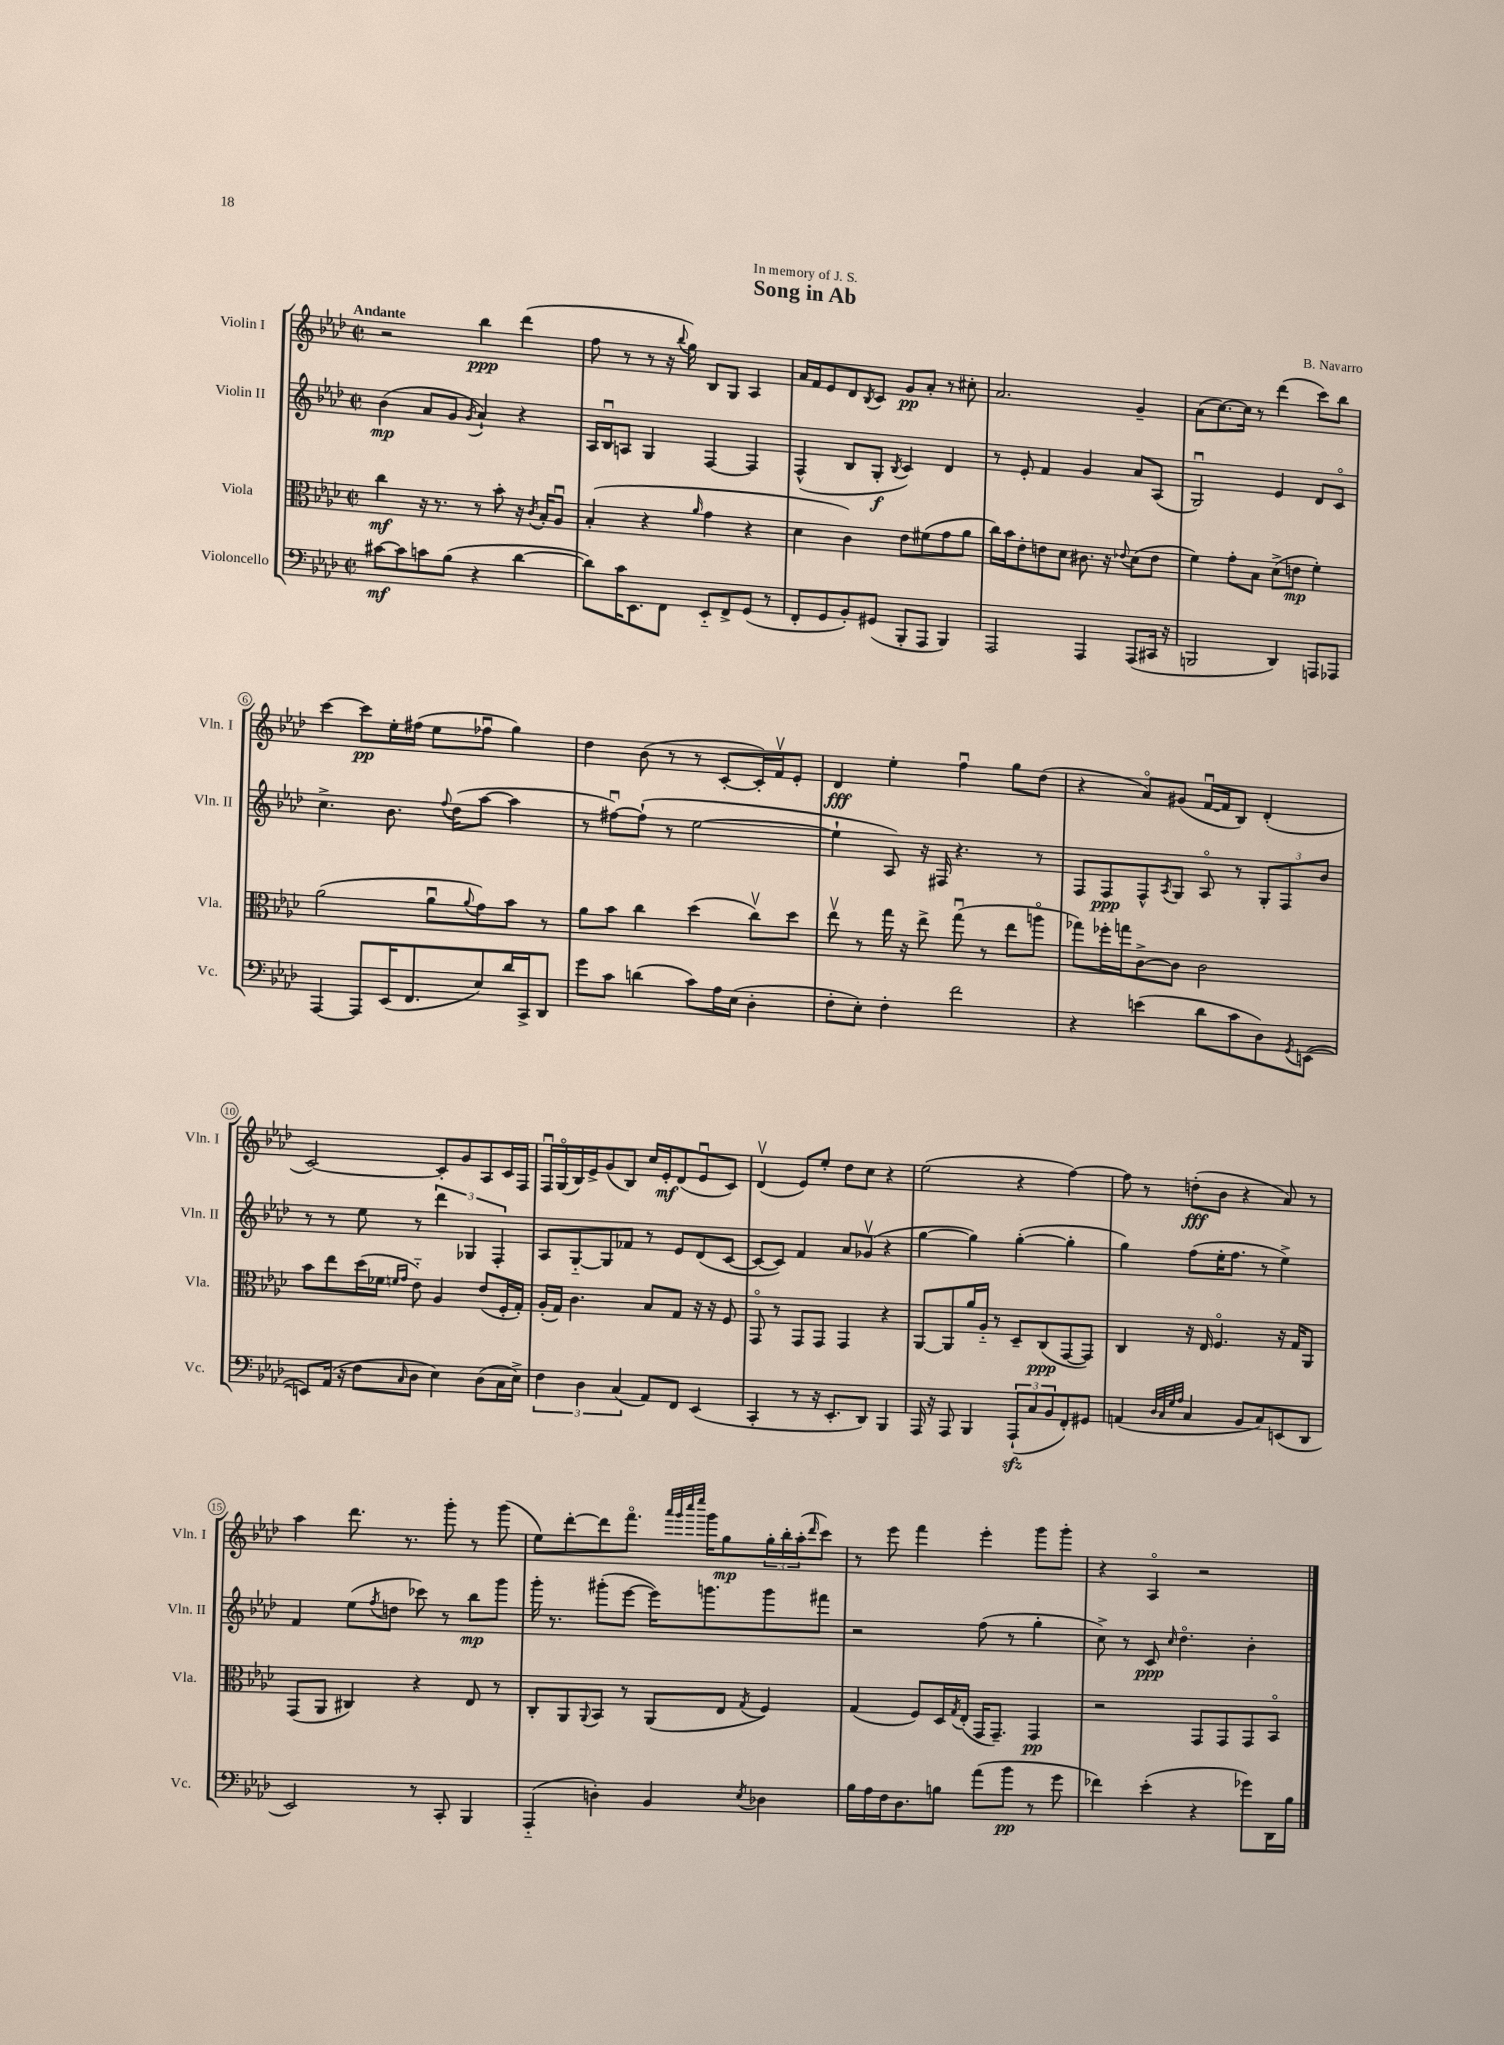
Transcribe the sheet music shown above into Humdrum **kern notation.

**kern	**dynam	**kern	**dynam	**kern	**dynam	**kern	**dynam
*part4	*part4	*part3	*part3	*part2	*part2	*part1	*part1
*staff4	*staff4	*staff3	*staff3	*staff2	*staff2	*staff1	*staff1
*I"Violoncello	*	*I"Viola	*	*I"Violin II	*	*I"Violin I	*
*I'Vc.	*	*I'Vla.	*	*I'Vln. II	*	*I'Vln. I	*
*clefF4	*	*clefC3	*	*clefG2	*	*clefG2	*
*k[b-e-a-d-]	*	*k[b-e-a-d-]	*	*k[b-e-a-d-]	*	*k[b-e-a-d-]	*
*M2/2	*	*M2/2	*	*M2/2	*	*M2/2	*
*met(c|)	*	*met(c|)	*	*met(c|)	*	*met(c|)	*
=1	=1	=1	=1	=1	=1	=1	=1
!	!	!	!	!	!	!LO:TX:a:B:t=Andante	!
[8c#X\L	mf	4cc\	mf	(4b-\	mp	2r	.
8c#\]	.	.	.	.	.	.	.
8cn\	.	16r	.	8a-/L	.	.	.
.	.	8.r	.	.	.	.	.
(8B-\J	.	.	.	8g/J	.	.	.
.	.	.	.	8qg/	.	.	.
4r	.	8r	.	4a-`/)	.	4bb-\	ppp
.	.	8b-'\	.	.	.	.	.
[4d-\	.	16r	.	4r	.	(4ddd-\	.
.	.	8qc/	.	.	.	.	.
.	.	16B-'/KL	.	.	.	.	.
.	.	8A-u/J	.	.	.	.	.
=2	=2	=2	=2	=2	=2	=2	=2
8d-\L])	.	(4B-'/	.	16A-/LL	.	8ff\	.
.	.	.	.	16B-u/J	.	.	.
16c\K	.	.	.	8An/J	.	8r	.
8.EE-\	.	.	.	.	.	.	.
.	.	4r	.	4G/	.	8r	.
8FF\J	.	.	.	.	.	16r	.
.	.	.	.	.	.	8qqbb-/	.
.	.	.	.	.	.	16gg\)	.
.	.	16qqa-/	.	.	.	.	.
8EE-/L	.	4g\	.	[4F/	.	8B-/L	.
8FF^/	.	.	.	.	.	8G/J	.
(8GG/J	.	4r	.	4F/]	.	4A-/	.
8r	.	.	.	.	.	.	.
=3	=3	=3	=3	=3	=3	=3	=3
8FF'/L	.	4d-\	.	(4F^^/	.	16a-/LL	.
.	.	.	.	.	.	16f/J	.
8GG/	.	.	.	.	.	8e-/	.
8BB-'/)	.	4c\)	.	8B-/L	.	8d-/	.
.	.	.	.	.	.	8qB-/	.
(8GG#X/J	.	.	.	8G'/J	f	8c/J	.
.	.	.	.	8qB-/	.	.	.
8BBB-'/L	.	8e-\L	.	4c/)	.	8g/L	pp
8AAA-/J	.	(8f#X\	.	.	.	8a-'/J	.
4BBB-/)	.	8g\	.	4d-/	.	8r	.
.	.	8a-\J	.	.	.	8cc#X'\	.
=4	=4	=4	=4	=4	=4	=4	=4
2AAA-/	.	16cc\LL)	.	8r	.	2.a-/	.
.	.	16b-\J	.	.	.	.	.
.	.	8e-'\	.	8e-'/	.	.	.
.	.	8en\	.	4f/	.	.	.
.	.	8d-\J	.	.	.	.	.
4AAA-/	.	8.c#X\	.	4g/	.	.	.
.	.	16r	.	.	.	.	.
.	.	8qqe-X/	.	.	.	.	.
(8AAA-/L	.	(8d-\L	.	8a-/L	.	4g~/	.
16CC#X/Jk	.	8e-\J	.	(8A-/J	.	.	.
16r	.	.	.	.	.	.	.
=5	=5	=5	=5	=5	=5	=5	=5
2BBBn/	.	4f\)	.	2Gu/)	.	(8a-\L	.
.	.	.	.	.	.	[8.cc\)	.
.	.	8g'\L	.	.	.	.	.
.	.	.	.	.	.	16cc\Jk]	.
.	.	8B-\J	.	.	.	8r	.
4DD-/)	.	(8d-^\L	.	4e-/	.	(4ddd-\	.
.	.	8en\J	mp	.	.	.	.
8AAAn/L	.	4f'\)	.	8d-/L	.	8ccc\L)	.
8AAA-X/J	.	.	.	8c/J	.	8bb-\J	.
!!LO:LB:g=z
=6	=6	=6	=6	=6	=6	=6	=6
[4AAA-/	.	(2a-\	.	4.cc^\	.	[4ccc\	.
8AAA-/L]	.	.	.	.	.	8ccc\L]	pp
(16EE-/K	.	.	.	8.b-\	.	16ee-'\L	.
8.FF/	.	.	.	.	.	(16ff#X\JJ	.
.	.	8a-u\L	.	.	.	8ee-\L	.
.	.	.	.	8qqff/	.	.	.
.	.	.	.	(16dd-\KL	.	.	.
.	.	8qqa-/	.	.	.	.	.
8E-/)	.	8g\)	.	[8aa-\J	.	8ff-Xu\J	.
16d-/L	.	8b-\J	.	4aa-\]	.	4gg\)	.
16CC^/J	.	.	.	.	.	.	.
8DD-/J	.	8r	.	.	.	.	.
=7	=7	=7	=7	=7	=7	=7	=7
8g\L	.	8a-\L	.	8r	.	4dd-\	.
8c\J	.	8b-\J	.	[8ff#Xu\L)	.	.	.
(4dn\	.	4cc\	.	(8ff#`\J]	.	(8b-\	.
.	.	.	.	8r	.	8r	.
8c\L)	.	(4dd-\	.	[2ee-\	.	8r	.
16A-\L	.	.	.	.	.	[8c'/L	.
(16E-\JJ	.	.	.	.	.	.	.
4D-'\	.	8ccv\L)	.	.	.	16c'/L])	.
.	.	.	.	.	.	16fv/J	.
.	.	8dd-\J	.	.	.	8e-'/J	.
=8	=8	=8	=8	=8	=8	=8	=8
8F'\L	.	8ee-v\	.	4ee-`\]	.	4d-/	fff
8E-'\J)	.	8r	.	.	.	.	.
4F'\	.	16gg\	.	8A-/)	.	4ee-'\	.
.	.	16r	.	.	.	.	.
.	.	8ee-^\	.	16r	.	.	.
.	.	.	.	16F#X/	.	.	.
2f\	.	(8ggu\	.	4.r	.	4ffu\	.
.	.	8r	.	.	.	.	.
.	.	8ee-\L	.	.	.	8gg\L	.
.	.	8aan\J	.	8r	.	(8dd-\J	.
=9	=9	=9	=9	=9	=9	=9	=9
4r	.	8gg-X\L)	.	8F/L	.	4r	.
.	.	16ff-X'\L	.	8F/	ppp	.	.
.	.	16ggn\J	.	.	.	.	.
(4en\	.	[8c^\	.	8F^^/	.	8a-/L)	.
.	.	.	.	8qA-/	.	.	.
.	.	8c\J]	.	8G/J	.	(8g#X/J	.
8d-\L	.	2c\	.	8A-/	.	[16fu/LL	.
.	.	.	.	.	.	16f/J]	.
8c\	.	.	.	8r	.	8B-/J)	.
8D-\)	.	.	.	12G'/L	.	(4d-'/	.
.	.	.	.	12F/	.	.	.
8qGG/	.	.	.	.	.	.	.
([8EEn\J	.	.	.	.	.	.	.
.	.	.	.	12b-/J	.	.	.
!!LO:LB:g=z
=10	=10	=10	=10	=10	=10	=10	=10
8EEn/L])	.	8b-\L	.	8r	.	[2c/)	.
(16AA-/Jk	.	8ee-\	.	8r	.	.	.
16r	.	.	.	.	.	.	.
8F\L	.	(16dd-\L	.	8ee-\	.	.	.
.	.	16f-X\JJ	.	.	.	.	.
.	.	16qqfn/LL	.	.	.	.	.
16qqC/	.	16qqg/JJ	.	.	.	.	.
8D-\J	.	8e-\)	.	8r	.	.	.
4E-\)	.	4A-/	.	6ddd-\	.	8c'/L]	.
.	.	.	.	.	.	8g/	.
.	.	.	.	6G-X/	.	.	.
(8D-\L	.	(8e-/L	.	.	.	8A-/	.
.	.	.	.	6F'/	.	.	.
16C\L	.	16F'/L	.	.	.	16c/L	.
16E-^\JJ)	.	16G'/JJ)	.	.	.	16F/JJ	.
=11	=11	=11	=11	=11	=11	=11	=11
6F\	.	(16A-'/LL	.	8A-/L	.	16Fu/LL	.
.	.	16G/JJ)	.	.	.	(16G/	.
.	.	4.c\	.	[8G/	.	16B-/)	.
6D-\	.	.	.	.	.	.	.
.	.	.	.	.	.	16e-^/J	.
.	.	.	.	8G/]	.	(8g/	.
(6C/	.	.	.	.	.	.	.
.	.	.	.	8f-X/J	.	8B-/J)	.
8AA-/L)	.	8B-/L	.	8r	.	16cc/LL	.
.	.	.	.	.	.	16e-'/J	mf
8FF/J	.	8G/J	.	8e-/L	.	(8d-/	.
(4EE-/	.	16r	.	(8d-/	.	8e-u/	.
.	.	16r	.	.	.	.	.
.	.	8F/	.	[8c/J	.	8c/J)	.
=12	=12	=12	=12	=12	=12	=12	=12
4CC'/	.	8GG/	.	8c/L_	.	(4d-v/	.
.	.	8r	.	8c/J])	.	.	.
8r	.	8GG/L	.	4f/	.	8e-/L)	.
16r	.	8GG/J	.	.	.	8ee-'/J	.
8.EE-'/L	.	.	.	.	.	.	.
.	.	4GG/	.	8a-/L	.	8dd-\L	.
8DD-/J)	.	.	.	(8g-Xv/J	.	8cc\J	.
4BBB-/	.	4r	.	4r	.	4r	.
=13	=13	=13	=13	=13	=13	=13	=13
16AAA-/	.	[8AA-/L	.	[4gg\	.	(2ee-\	.
16r	.	.	.	.	.	.	.
8AAA-/	.	8AA-/]	.	.	.	.	.
4BBB-/	.	16a-/L	.	4gg\])	.	.	.
.	.	16A-/JJ	.	.	.	.	.
.	.	8r	.	.	.	.	.
(12AAA-zz`/L	.	8D-~/L	.	([4gg'\	.	4r	.
12C/	.	.	.	.	.	.	.
.	.	(8C/	ppp	.	.	.	.
12BB-/	.	.	.	.	.	.	.
8FF'/)	.	[8GG/	.	4gg'\]	.	[4ff\)	.
8GG#X/J	.	8GG/J])	.	.	.	.	.
=14	=14	=14	=14	=14	=14	=14	=14
(4AAn/	.	4C/	.	4gg\)	.	8ff\]	.
.	.	.	.	.	.	8r	.
32qqD-/LLL	.	.	.	.	.	.	.
32qqC/	.	.	.	.	.	.	.
32qqG/	.	.	.	.	.	.	.
32qqA-/JJJ	.	.	.	.	.	.	.
4C/	.	16r	.	(8ff\L	.	(8ddn'\L	fff
.	.	16E-/	.	.	.	.	.
.	.	4.F/	.	16ee-'\K	.	8b-\J	.
.	.	.	.	8.ff\J	.	.	.
8BB-/L	.	.	.	.	.	4r	.
8C/)	.	.	.	8r	.	.	.
(8EEn/	.	16r	.	4ee-^\)	.	8a-/)	.
.	.	16G/KL	.	.	.	.	.
8DD-/J	.	8AA-/J	.	.	.	8r	.
!!LO:LB:g=z
=15	=15	=15	=15	=15	=15	=15	=15
2EE-/)	.	(8GG/L	.	4f/	.	4aa-\	.
.	.	8AA-/J	.	.	.	.	.
.	.	4C#X/)	.	(8ee-\L	.	8.ddd-\	.
.	.	.	.	8qff/	.	.	.
.	.	.	.	8ddn\J	.	.	.
.	.	.	.	.	.	8.r	.
8r	.	4r	.	8ccc-X\)	.	.	.
8CC'/	.	.	.	8r	.	8ggg'\	.
4BBB-/	.	8E-/	.	8bb-\L	mp	8r	.
.	.	8r	.	8ggg\J	.	(8ggg\	.
=16	=16	=16	=16	=16	=16	=16	=16
(4AAA-/	.	8C'/L	.	16ggg'\	.	8ee-\L)	.
.	.	.	.	8.r	.	.	.
.	.	8AA-/	.	.	.	[8ddd-'\	.
.	.	8qqAA-/	.	.	.	.	.
4Dn'\)	.	8BB-/J	.	(8ggg#X'\L	.	8ddd-\]	.
.	.	8r	.	[8eee-\J	.	8.fff\J	.
4BB-/	.	(8AA-/L	.	16eee-\KL])	.	.	.
.	.	.	.	.	.	32qqaaa-/LLL	.
.	.	.	.	.	.	32qqggg/	.
.	.	.	.	.	.	32qqcccc/	.
.	.	.	.	.	.	32qqeeee-/JJJ	.
.	.	.	.	8.gggn\	.	16ggg\KL	.
.	.	8E-/J	.	.	.	8gg\	mp
8qE-/	.	8qG/	.	.	.	.	.
4D-X\	.	4F/)	.	8ggg\	.	24gg'\L	.
.	.	.	.	.	.	24bb-'\	.
.	.	.	.	.	.	(24aa-'\J	.
.	.	.	.	.	.	16qqddd-/	.
.	.	.	.	8fff#X\J	.	8ccc\J)	.
=17	=17	=17	=17	=17	=17	=17	=17
16B-\LL	.	(4G/	.	2r	.	8r	.
16A-\	.	.	.	.	.	.	.
16F\J	.	.	.	.	.	8eee-\	.
8.D-\	.	.	.	.	.	.	.
.	.	8F/L)	.	.	.	4fff\	.
8Bn\J	.	16D-/L	.	.	.	.	.
.	.	8qG/	.	.	.	.	.
.	.	(16E-'/JJ	.	.	.	.	.
(8a-\L	.	16GG/KL	.	(8ff\	.	4eee-'\	.
.	.	8.GG~/J)	.	.	.	.	.
8b-\J	pp	.	.	8r	.	.	.
8r	.	4GG/	pp	4gg'\	.	8ggg\L	.
8g\	.	.	.	.	.	8ggg'\J	.
=18	=18	=18	=18	=18	=18	=18	=18
4f-X\)	.	2r	.	8cc^\)	.	4r	.
.	.	.	.	8r	.	.	.
(4e-'\	.	.	.	8c/	ppp	4A-/	.
.	.	.	.	16qqcc/	.	.	.
.	.	.	.	4.dd-\	.	.	.
4r	.	8GG/L	.	.	.	2r	.
.	.	8GG/	.	.	.	.	.
8g-X\L)	.	8GG/	.	4b-'\	.	.	.
16DD-\L	.	8BB-/J	.	.	.	.	.
16B-\JJ	.	.	.	.	.	.	.
==	==	==	==	==	==	==	==
*-	*-	*-	*-	*-	*-	*-	*-
